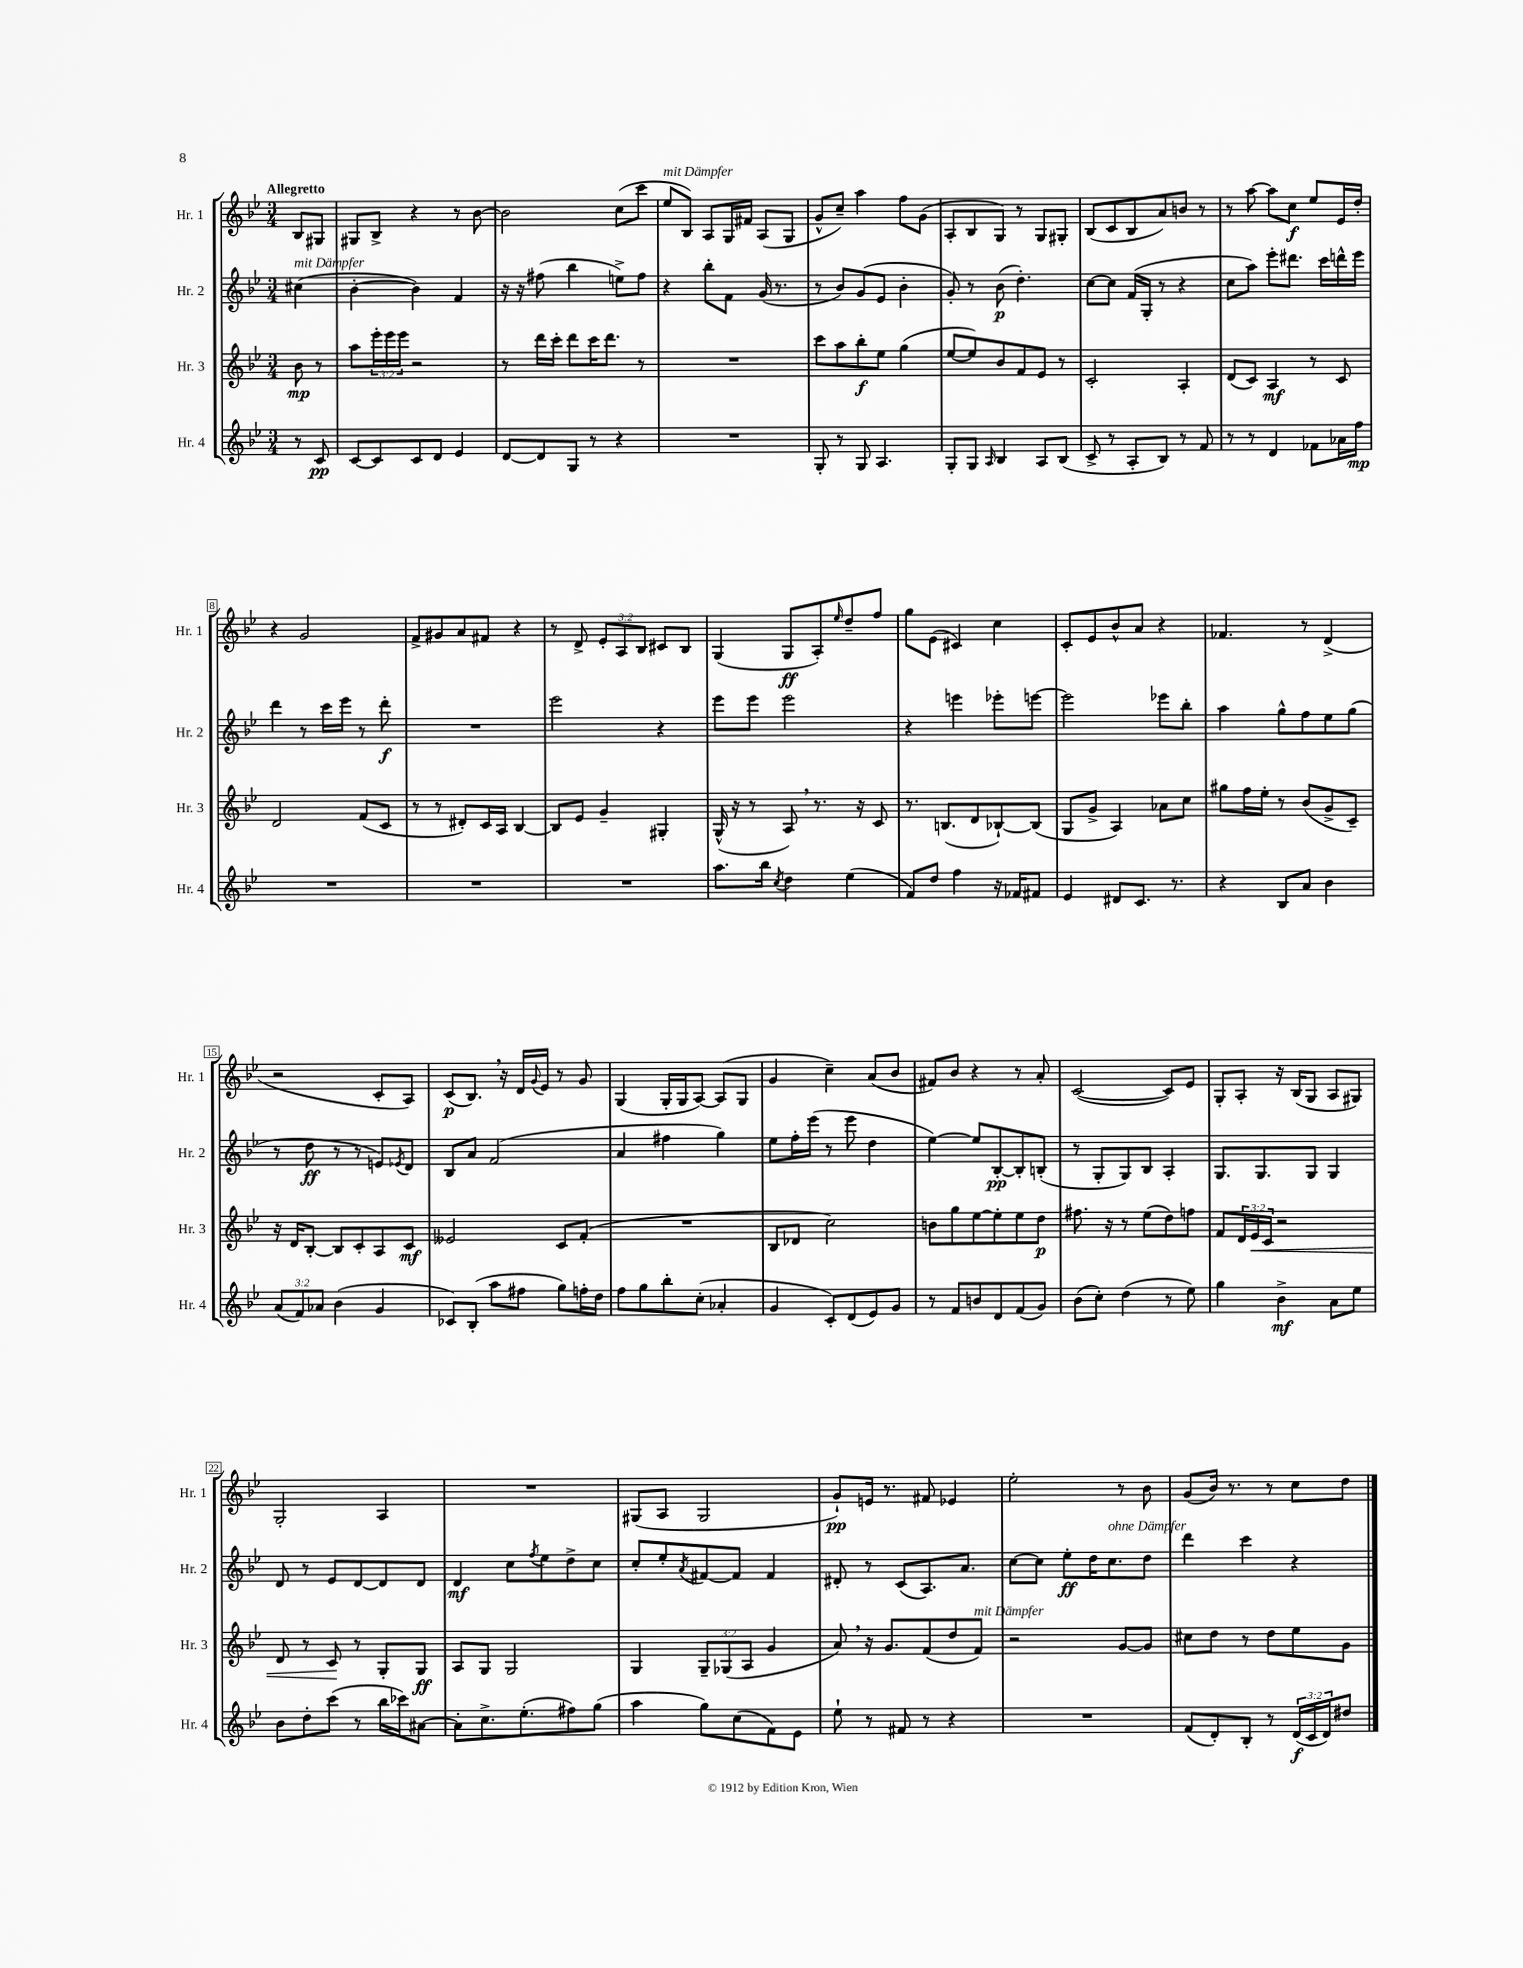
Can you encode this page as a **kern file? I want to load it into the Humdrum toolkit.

**kern	**kern	**kern	**kern
*staff4	*staff3	*staff2	*staff1
*clefG2	*clefG2	*clefG2	*clefG2
*k[b-e-]	*k[b-e-]	*k[b-e-]	*k[b-e-]
*M3/4	*M3/4	*M3/4	*M3/4
8r	8b-	(4cc#	8B-
8c	8r	.	8G#
=	=	=	=
[8c	8aa	[4b-'	8G#
8c]	24eee-'	.	8B-^
.	24eee-	.	.
.	24eee-	.	.
8c	2r	4b-])	4r
8d	.	.	.
4e-	.	4f	8r
.	.	.	[8b-
=	=	=	=
[8d	8r	16r	2b-]
.	.	16r	.
8d]	16ddd	(8ff#	.
.	16ccc'	.	.
8G	8ddd	4bb-	.
8r	16ccc	.	.
.	8.ddd	.	.
4r	.	8ee^)	(8cc
.	8r	8ff#	8ccc
=	=	=	=
2.r	2.r	4r	8ee-
.	.	.	8B-)
.	.	8bb-'	8A
.	.	8f	16G
.	.	.	16f#
.	.	(16g	(8A
.	.	8.r	.
.	.	.	8G
=	=	=	=
8G'	8ccc	8r	8g^^
8r	8aa	8b-)	8cc~)
8G	8bb-'	(8g	4aa
4.A	8ee-	8e-	.
.	(4gg	4b-'	8ff
.	.	.	(8g
=	=	=	=
8G'	[8ee-	8g')	8A'
8G	8ee-])	8r	8B-
16qqA	.	.	.
4B-	8b-	(8b-	8G)
.	8f	4.dd')	8r
8A	8e-	.	8G
(8B-	8r	.	8G#'
=	=	=	=
8c^	2c'	[8cc	(8B-
8r	.	8cc]	8c
8A'	.	(16f	8B-
.	.	16G'	.
8B-)	.	8r	8a)
8r	4A'	4r	8b
8f	.	.	8r
=	=	=	=
8r	(8d	8cc	8r
8r	8c)	8aa)	[8aa
4d	4A	8eee-'	8aa]
.	.	8.ddd#	8cc
8f-	8r	.	8ee-
.	.	16ccc	.
16a-	8c	16ddd^^	16e-
16ff	.	16eee-	16dd'
=	=	=	=
2.r	2d	4ddd	4r
.	.	8r	2g
.	.	16ccc	.
.	.	16eee-	.
.	(8f	8r	.
.	8c	8ddd'	.
=	=	=	=
2.r	8r	2.r	8f^
.	8r	.	8g#
.	8d#')	.	8a
.	16c	.	8f#
.	16A	.	.
.	[4B-	.	4r
=	=	=	=
2.r	8B-]	2eee-	8r
.	8e-	.	8d^
.	4g~	.	12e-'
.	.	.	12A
.	.	.	12B-
.	4G#'	4r	8c#
.	.	.	8B-
=	=	=	=
8.aa	(16G^^	8eee-	(4G
.	16r	.	.
.	8r	8eee-	.
16bb-	.	.	.
8qcc	.	.	.
4dd	8A)	2eee-	8G
.	8.r	.	8A')
.	.	.	16qqee-
(4ee-	.	.	8dd~
.	16r	.	.
.	8c	.	8ff
=	=	=	=
8f)	8.r	4r	8gg
8dd	.	.	(8e-
.	(8.B	.	.
4ff	.	4eee	4c#)
.	8d	.	.
16r	[8B-`)	8eee-'	4cc
16f-	.	.	.
8f#	(8B-]	[8eee	.
=	=	=	=
4e-	8G	2eee]	8c'
.	8g^	.	8e-
8d#	4A)	.	8b-^^
8.c	.	.	8a
.	8a-	8eee-	4r
8.r	.	.	.
.	8cc	8bb-'	.
=	=	=	=
4r	8gg#	4aa	4.f-
.	16ff	.	.
.	16ee-'	.	.
8B-	8r	8gg^^	.
8a	(8b-	8ff	8r
4b-	8g^	8ee-	(4d^
.	8c~)	(8gg	.
=	=	=	=
(12a	16r	8r	2r
.	16d	.	.
12f)	.	.	.
.	[8B-'	8dd	.
12a-	.	.	.
(4b-	8B-]	8r	.
.	8c'	8r	.
4g	8A	8e)	8c'
.	.	8qe-	.
.	8c	8d	8A)
=	=	=	=
8c-)	2e--	8B-	(8c
(8B-'	.	8a	8.B-)
8aa	.	(2f	.
.	.	.	16r
8ff#	.	.	16d
.	.	.	8qqg
.	.	.	16e-
8gg)	8c	.	8r
16ff'	(8f'	.	8g
16dd	.	.	.
=	=	=	=
8ff	2.r	4a	(4G
8gg	.	.	.
8bb-'	.	4ff#	16G'
.	.	.	16G
(8cc'	.	.	[8A)
4a-'	.	4gg)	(8A]
.	.	.	8G
=	=	=	=
4g	8B-	8ee-	4g
.	8d-	16ff'	.
.	.	(16eee-	.
8c')	2cc)	8r	4cc~)
(8d	.	8eee-	.
8e-)	.	4dd	(8a
8g	.	.	8b-
=	=	=	=
8r	8b	[4ee-)	8f#)
8f	8gg	.	8b-
8b	[8ee-	8ee-]	4r
8d	8ee-']	[8B-'	.
(8f	8ee-	8B-']	8r
8g)	8dd	(8B'	8a'
=	=	=	=
(8b-	8.ff#	8r	([2c
8cc')	.	8G'	.
.	16r	.	.
(4dd	8r	8G)	.
.	(8ee-	8B-	.
8r	8dd)	4A'	8c])
8ee-)	8ff	.	8e-
=	=	=	=
4gg	8f	8.G	8G'
.	24d	.	8A'
.	24e-	.	.
.	.	8.G	.
.	24c	.	.
4b-^	2r	.	16r
.	.	.	(16B-
.	.	8G	8G
8a	.	4G	8A
8ee-	.	.	8G#)
=	=	=	=
8b-	8d	8d	2G'
8dd'	8r	8r	.
(8ccc	8c	8e-	.
8r	8r	[8d	.
16bb-	8G'	8d]	4A
16ccc-)	.	.	.
[8a#	8G	8d	.
=	=	=	=
8a#']	8A	4d	2.r
8.cc^	8G	.	.
.	2G	8cc	.
(8.ee-'	.	.	.
.	.	8qff	.
.	.	8ee-	.
8ff#)	.	8dd^	.
(8gg	.	8cc	.
=	=	=	=
4aa	4G	8cc'	(8G#
.	.	8ee-'	8A
.	.	8qa	.
8gg)	12G~	[8f#	2G#
.	(12G-	.	.
(8cc	.	8f#]	.
.	12A	.	.
8f)	4g	4f#	.
8e-	.	.	.
=	=	=	=
8ee-`	8a)	8d#'	8g`)
8r	16r	8r	16e
.	8.g	.	8.r
8f#	.	(8c	.
8r	(8f	8.A)	8f#
4r	8dd	.	4e-
.	.	8.a	.
.	8f)	.	.
=	=	=	=
2.r	2r	[8cc	2ee-'
.	.	8cc]	.
.	.	8ee-'	.
.	.	16dd	.
.	.	8.cc	.
.	[8g	.	8r
.	8g]	8dd	8b-
=	=	=	=
(8f	8cc#	4ddd	(8g
8d')	8dd	.	16b-)
.	.	.	8.r
8B-'	8r	4ccc	.
8r	8dd	.	8r
(24d	8ee-	4r	8cc
24c	.	.	.
24d)	.	.	.
8dd#	8g	.	8dd
==	==	==	==
*-	*-	*-	*-
